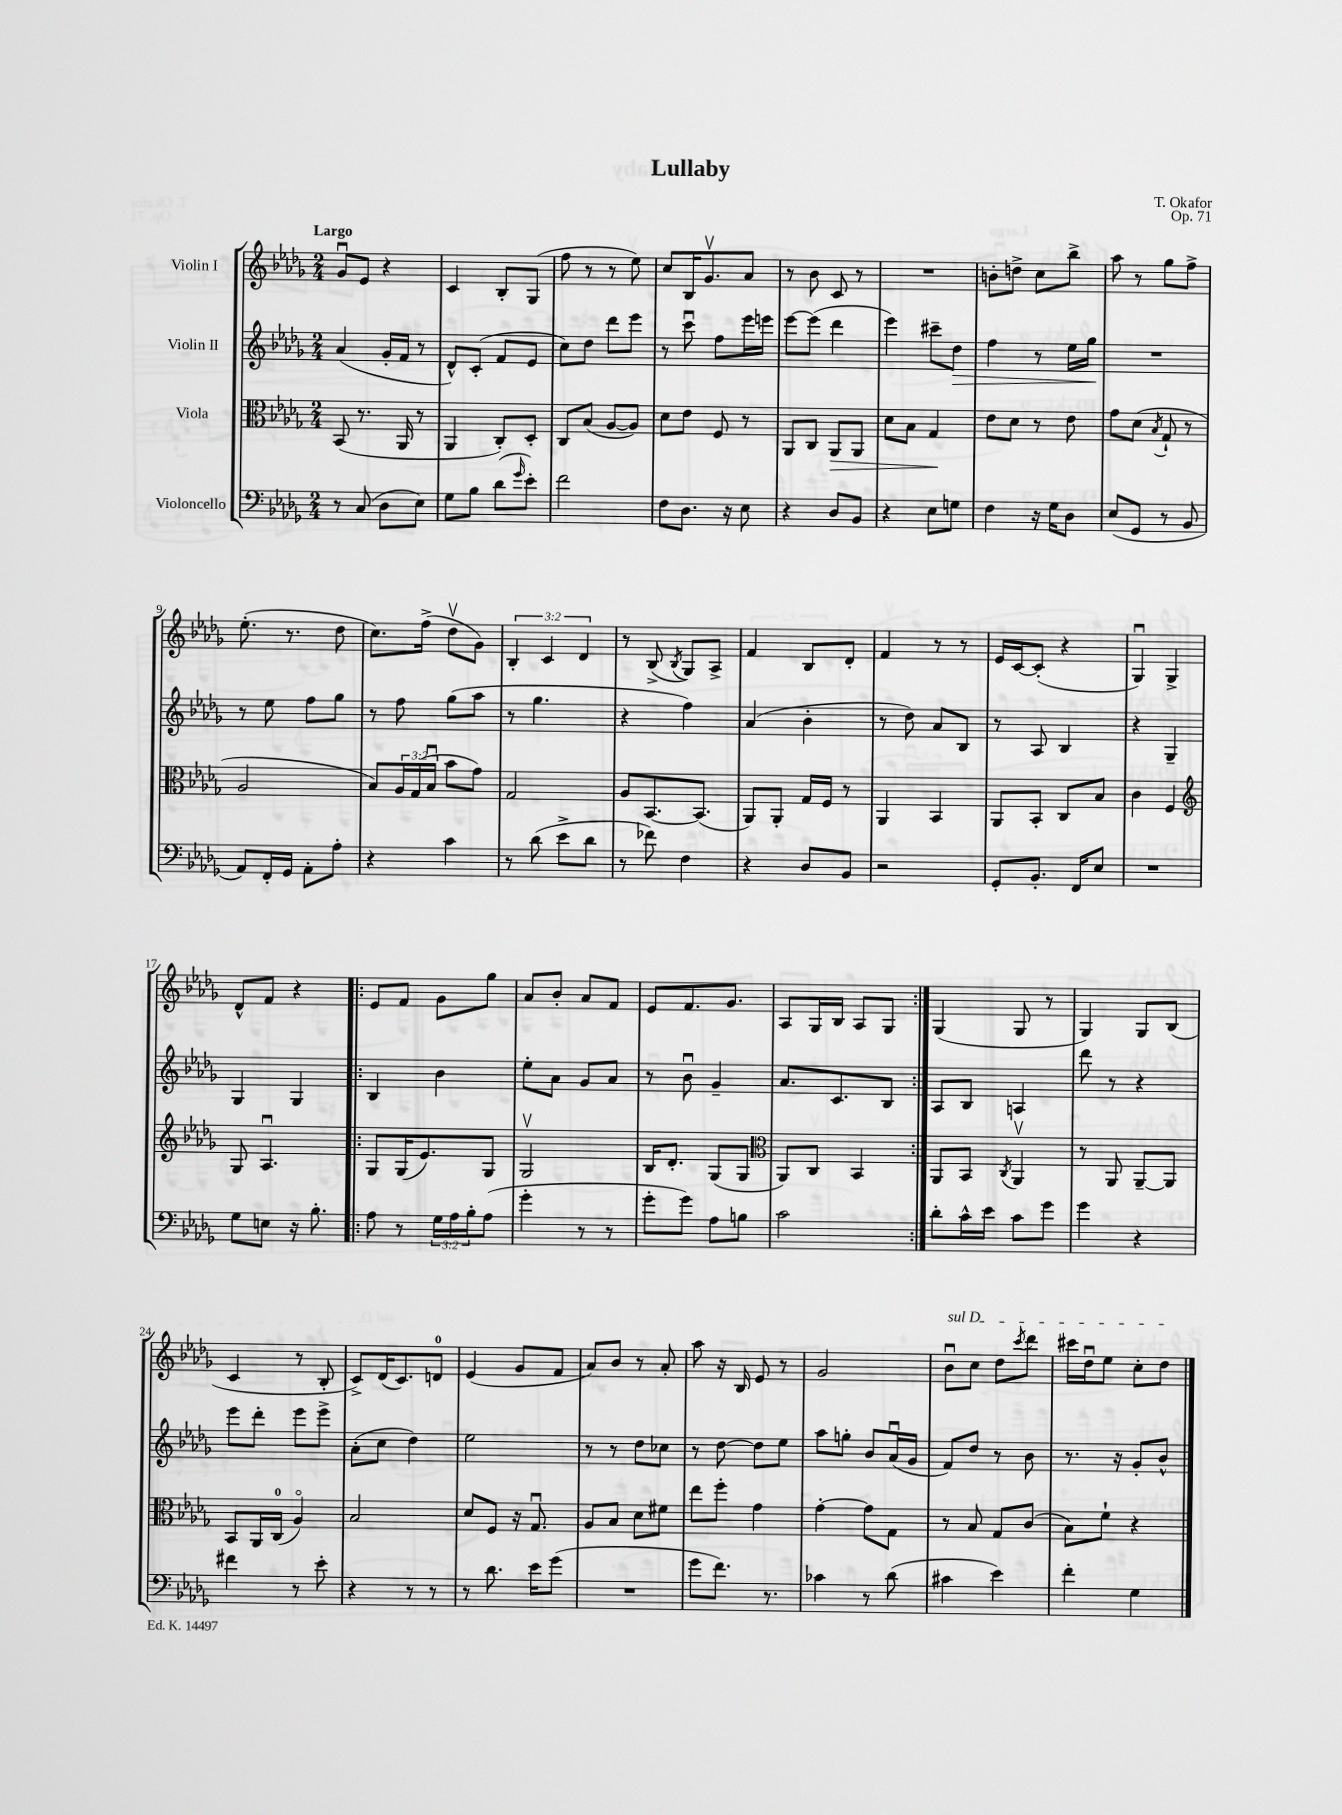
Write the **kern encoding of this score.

**kern	**kern	**kern	**kern
*staff4	*staff3	*staff2	*staff1
*clefF4	*clefC3	*clefG2	*clefG2
*k[b-e-a-d-g-]	*k[b-e-a-d-g-]	*k[b-e-a-d-g-]	*k[b-e-a-d-g-]
*M2/4	*M2/4	*M2/4	*M2/4
8r	(8BB-	(4a-	8g-u
(8C	8.r	.	8e-
8D-	.	16g-'	4r
.	16AA-	16f	.
8E-)	8r	8r	.
=	=	=	=
8G-	4AA-	8d-^^)	4c
8B-	.	(8c'	.
(8d-	8C')	8f	8B-'
16qqg-	.	.	.
8e-')	8D-'	8e-	(8G-
=	=	=	=
2f	8C	8cc)	8ff
.	(8B-	8dd-	8r
.	[8A-	8ddd-	8r
.	8A-])	8eee-	8ee-)
=	=	=	=
8F	8d-	8r	8cc
8.D-	8e-	8cccu	16B-
.	.	.	8.g-v
.	8F	8ff	.
16r	.	.	.
8E-	8r	16eee-	8a-
.	.	16eee	.
=	=	=	=
4r	8AA-	[8eee-	8r
.	8C	(8eee-]	8b-
8D-	8AA-	4ddd-	8c
8BB-	8AA-	.	8r
=	=	=	=
4r	8d-	4eee-)	2r
.	8B-	.	.
8E-	4G-	8ccc#~	.
8G	.	8dd-	.
=	=	=	=
4F	8e-	4ff	8b'
.	8d-	.	8dd^
16r	8r	8r	8cc
16G-	.	.	.
8D-	8e-	16ee-	8bb-^
.	.	16gg-	.
=	=	=	=
(8E-	8g-	2r	8aa-
8GG-	(8d-	.	8r
.	8qB-	.	.
8r	8G-`	.	8gg-
8BB-	8r	.	8ff^
=	=	=	=
8AA-)	2A-	8r	(8.ee-'
16FF'	.	8ee-	.
16GG-	.	.	8.r
8AA-'	.	8ff	.
8A-'	.	8gg-	8dd-
=	=	=	=
4r	8B-)	8r	8.cc)
.	24A-	8ff	.
.	(24G-	.	.
.	.	.	(16ff^
.	24B-u	.	.
4c	8b-	(8gg-	8dd-v
.	8g-)	8aa-	8g-)
=	=	=	=
8r	2G-	8r	6B-'
(8d-	.	4.gg-	.
.	.	.	6c
8e-^	.	.	.
.	.	.	6d-
8d-	.	.	.
=	=	=	=
8r	8A-	4r	8r
8f-)	[8.BB-	.	(8B-^
.	.	.	8qB-
4F	.	4ff)	8G-)
.	(8.BB-]	.	.
.	.	.	8A-^
=	=	=	=
4r	8AA-)	(4a-	4f
.	8AA-'	.	.
8D-	16G-	4b-'	8B-
.	16F	.	.
8BB-	8r	.	8d-'
=	=	=	=
2r	4AA-	8r	4f
.	.	8dd-)	.
.	4BB-	8a-	8r
.	.	8B-	8r
=	=	=	=
8GG-'	8AA-	8r	16e-
.	.	.	[16c
8.BB-'	8BB-'	8A-	(8c']
.	8C	4B-	4r
16FF	.	.	.
8E-	8B-	.	.
=	=	=	=
2r	4c	4r	4G-u)
.	4F	4G-~	4G-^
=	=	=	=
*	*clefG2	*	*
8G-	8G-	4G-	8d-^^
8E	4.A-u	.	8f
16r	.	4G-	4r
8.B-'	.	.	.
=!|:	=!|:	=!|:	=!|:
8A-	8G-	4B-	8e-
8r	(16G-	.	8f
.	8.e-)	.	.
24G-	.	4b-	8g-
24A-	.	.	.
24B-'	.	.	.
(8A-	8G-	.	8gg-
=	=	=	=
4g-'	2G-v	8ee-'	8a-
.	.	8a-	8b-'
8r	.	8g-	8a-
8r	.	8a-	8f
=	=	=	=
8g-'	16B-	8r	8e-
.	8.d-'	.	.
8g-)	.	8b-u	8.f
8A-	(8G-	4g-~	.
.	.	.	8.g-
8B	8G-	.	.
=	=	=	=
*	*clefC3	*	*
2c	8AA-)	8.a-	8A-
.	8C	.	16G-
.	.	8.c	16B-
.	4BB-	.	8A-
.	.	8B-	8G-
=:|!	=:|!	=:|!	=:|!
8d-'	8AA-	8A-	(4G-
16c^^	8BB-	8B-	.
16e-	.	.	.
.	8qC	.	.
8c	4AA-v	4A	8G-
8g-	.	.	8r
=	=	=	=
4g-	8r	8ddd-	4G-)
.	8AA-	8r	.
4r	[8AA-~	4r	8G-
.	8AA-]	.	(8B-
=	=	=	=
4f#	8BB-	8eee-	4c
.	16AA-	8ddd-'	.
.	(16C	.	.
8r	4A-o)	8eee-	8r
8e-'	.	8eee-^	8B-'
=	=	=	=
4r	2B-	(8a-'	8c^)
.	.	8cc	(16d-
.	.	.	8.c)
8r	.	4dd-)	.
8r	.	.	8d
=	=	=	=
8r	8d-	2ee-	(4e-
8.d-	8F	.	.
.	16r	.	8g-
16e-	8.G-u	.	.
(8g-	.	.	8f
=	=	=	=
2r	8A-	8r	8a-)
.	8B-	8r	8b-
.	8d-	8dd-	8r
.	8f#	8cc-	8a-'
=	=	=	=
8g-	8ee-	8r	8aa-
8.f)	8ff'	[8dd-	16r
.	.	.	16B-
.	4g-	8dd-]	8e-
8.r	.	.	.
.	.	8ee-	8r
=	=	=	=
4c-	[4g-'	8aa-	2g-
.	.	8gg'	.
8r	8g-]	8b-	.
(8d-	8G-	(16a-u	.
.	.	16g-	.
=	=	=	=
4c#	8r	8f)	8b-u
.	8B-	8dd-	8cc
4e-)	8G-	8r	8dd-
.	.	.	8qccc
.	(8c	8b-	8ddd-
=	=	=	=
4f'	8B-)	8.r	16ccc#
.	.	.	16dd-u
.	8f`	.	8ee-
.	.	16r	.
4G-	4r	8g-'	8cc'
.	.	8b-^^	8dd-
==	==	==	==
*-	*-	*-	*-
